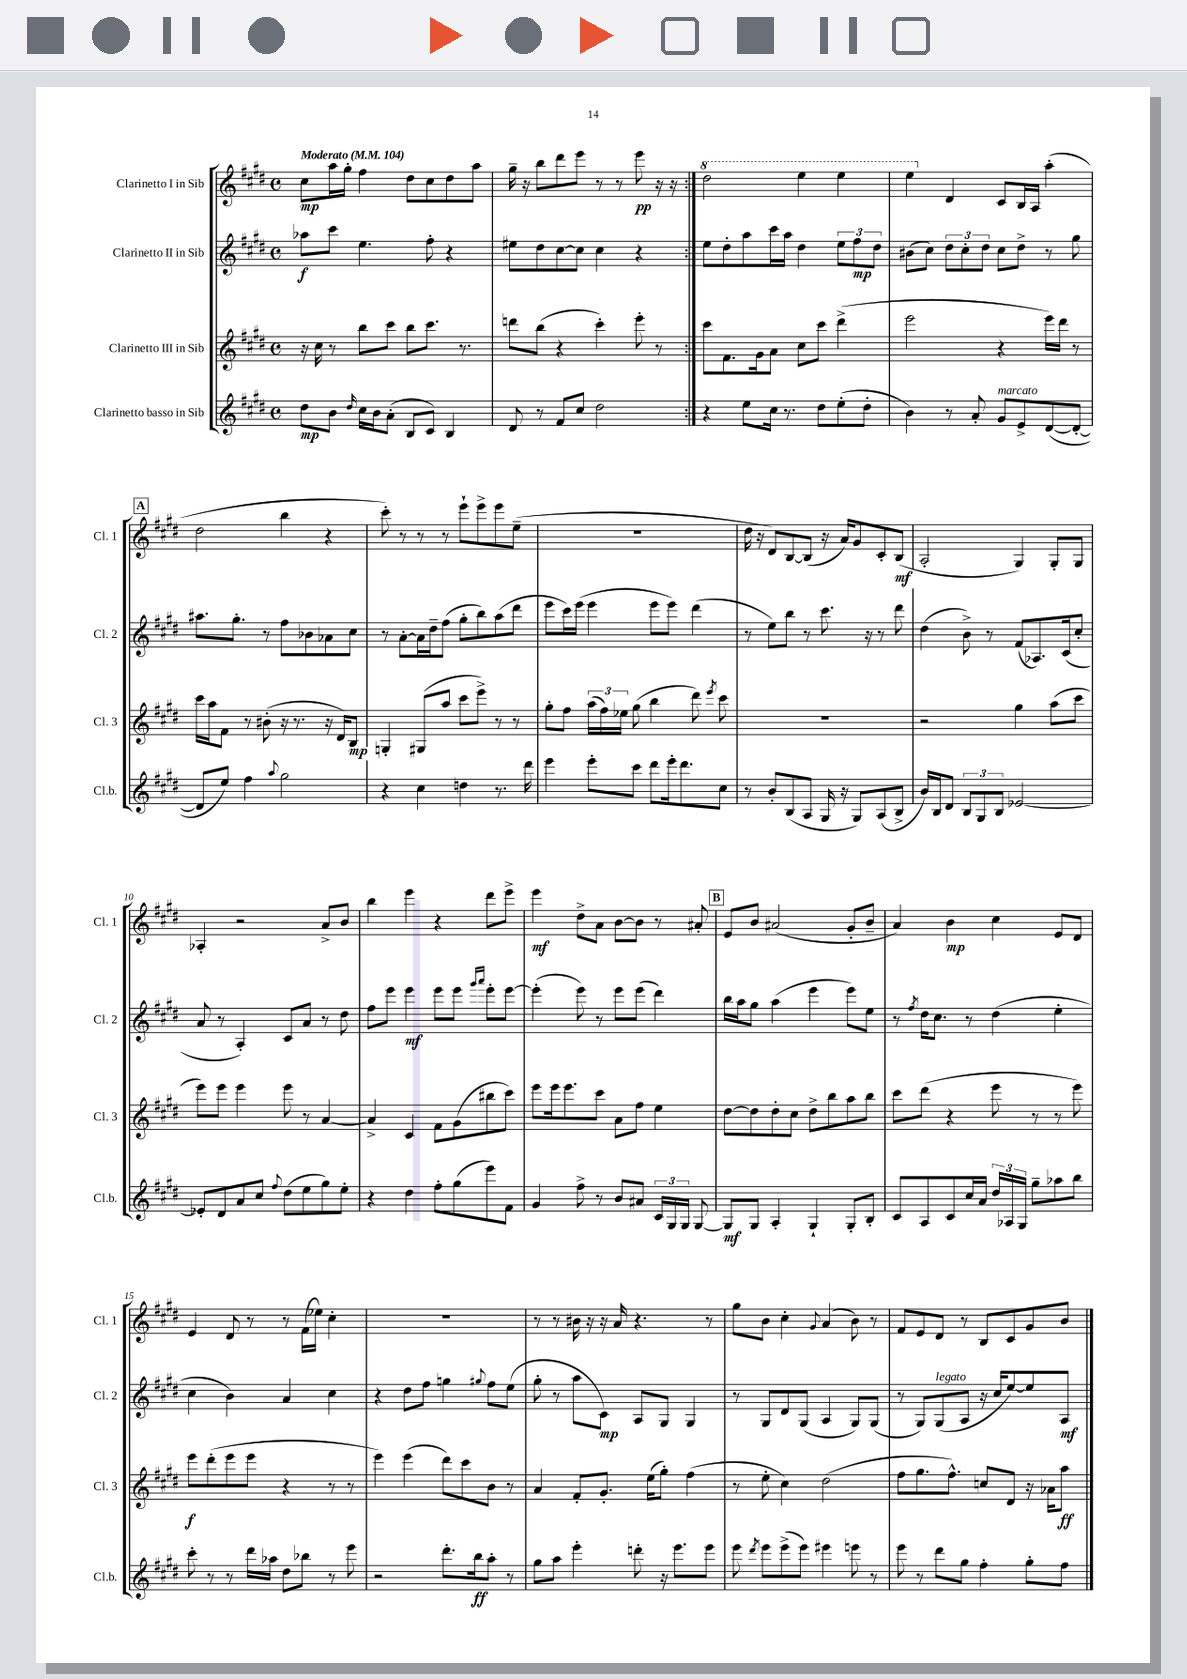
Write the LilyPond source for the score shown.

<<
\new StaffGroup <<
\new Staff = "s0" \with { instrumentName = "Clarinetto I in Sib" shortInstrumentName = "Cl. 1" } {
    \clef treble \key e \major \defaultTimeSignature \time 4/4 \tempo "Moderato" 4 = 104
    \autoBeamOff \repeat volta 2 { cis''8[\mp a''16 gis''16]-. fis''4 dis''8[ cis''8 dis''8 a''8] |
    gis''16-- r16 b''8[ dis'''8 e'''8] r8 r8 e'''8\pp r16 r16 | }
    \ottava #1 dis'''2 e'''4 e'''4 |
    e'''4 \ottava #0 dis'4 cis'8[ b16 a16] a''4-.( |
    \mark \markup { \box "A" } dis''2 b''4 r4 |
    cis'''8-.) r8 r8 r8 e'''8[-! e'''8-> e'''8 e''8]--( |
    R1 |
    dis''16 r16 dis'8[) b8~ b8]( r16 a'16[) gis'8 cis'8-. b8]\mf( |
    a2-. gis4) gis8[-. gis8] |
    aes4-. r2 a'8[-> b'8] |
    b''4 e'''4 r4 dis'''8[ e'''8]-> |
    e'''4\mf dis''8[-> a'8] b'8[~ b'8] r8 ais'8-. |
    \mark \markup { \box "B" } e'8[ b'8] ais'2( gis'8[-. b'8]-- |
    a'4) b'4\mp cis''4 e'8[ dis'8] |
    e'4 dis'8 r8 r8 fis'16[( ees''16]) cis''4-. |
    R1 |
    r8 r8 bis'16 r16 r16 a'16 r4. r8 |
    gis''8[ b'8] cis''4-. \appoggiatura { gis'8 } a'4( b'8) r8 |
    fis'8[ e'8 dis'8] r8 b8[ cis'8 gis'8 b'8] \bar "|." |
}
\new Staff = "s1" \with { instrumentName = "Clarinetto II in Sib" shortInstrumentName = "Cl. 2" } {
    \clef treble \key e \major \defaultTimeSignature \time 4/4
    \autoBeamOff \repeat volta 2 { aes''8[\f cis'''8] e''4. fis''8-. r4 |
    eis''8[ dis''8 cis''8~ cis''8] cis''4 r4 | }
    e''8[ dis''8-. a''8 cis'''16 a''16] dis''4 \tuplet 3/2 { e''8[ fis''8\mp dis''8] } |
    bis'8[( cis''8]) \tuplet 3/2 { dis''8[ cis''8-. dis''8] } cis''8[ dis''8]-> r8 gis''8 |
    \mark \markup { \box "A" } ais''8.[ gis''8.]-. r8 fis''8[ bes'8 aes'8 cis''8] |
    r8 a'8[~-. a'16 dis''16-- fis''8]( gis''8[-. b''8) a''8( dis'''8] |
    e'''8[ cis'''16) e'''16]( e'''4 e'''8[ e'''8]) dis'''4( |
    r8 e''8[) b''8] r8 cis'''8. r16 r8 dis'''8 |
    dis''4( b'8->) r8 fis'8[( aes8.) cis'16( cis''8]-. |
    a'8 r8 a4-.) cis'8[ a'8] r8 dis''8 |
    fis''8[ e'''8] e'''4\mf e'''8[ e'''8] \grace { gis'''16[ a'''16] } e'''8[-. e'''8]~ |
    e'''4-.( e'''8) r8 e'''8[ e'''8]( dis'''4) |
    \mark \markup { \box "B" } b''16[ a''16 gis''8] a''4( e'''4 e'''8[) e''8] |
    r8 \acciaccatura { fis''8 } dis''16[ cis''8.] r8 dis''4( e''4-. |
    cis''4 b'4) a'4 cis''4 |
    r4 dis''8[ fis''8] g''4 \appoggiatura { gis''8 } fis''8[ e''8]( |
    gis''8-. r8 a''8[ cis'8]\mp) a8[ gis8] gis4 |
    r8 gis8[ dis'8 gis8]( a4 gis8[) gis8]( |
    r8 gis8[) gis8^\markup { \italic "legato" }( a8] r16 cis''16[ e''8~) e''8 a8]\mf \bar "|." |
}
\new Staff = "s2" \with { instrumentName = "Clarinetto III in Sib" shortInstrumentName = "Cl. 3" } {
    \clef treble \key e \major \defaultTimeSignature \time 4/4
    \autoBeamOff \repeat volta 2 { r16 cis''16 r8 b''8[ cis'''8] b''8[ cis'''8.] r8. |
    d'''8[ b''8]( r4 cis'''4-.) e'''8-. r8 | }
    cis'''8[ fis'8. gis'16 a'8] cis''8[ cis'''8] dis'''4->( |
    e'''2 r4 e'''16[) dis'''16] r8 |
    \mark \markup { \box "A" } cis'''16[ a''16 fis'8] r8 bis'8-.( r16 r8. r16 dis'16[) b8]\mp |
    g4-. gis8[( a''8] cis'''8[ e'''8]->) r8 r8 |
    gis''8[-. fis''8] \tuplet 3/2 { a''16[( fis''16) ees''16] } gis''8( b''4 dis'''8) \acciaccatura { e'''8 } cis'''8 |
    R1 |
    r2 gis''4 a''8[( cis'''8] |
    e'''8[) e'''8] e'''4 e'''8 r8 a'4~ |
    a'4-> cis'4 fis'8[ gis'8( bis''8 cis'''8]) |
    e'''8[ e'''16 e'''8. cis'''8] a'8[ fis''8] e''4 |
    \mark \markup { \box "B" } dis''8[~ dis''8 dis''8-. cis''8] dis''8[-> b''8 a''8 b''8] |
    cis'''8[ dis'''8]( r4 e'''8 r8 r8 e'''8) |
    e'''8[\f dis'''8-.( e'''8 e'''8] r4 r8 r8 |
    e'''4) e'''4( dis'''8[) cis'''8 b'8] r8 |
    a'4 fis'8[-. gis'8.]-. e''16[( gis''8]-.) fis''4( |
    r8 e''8-. cis''4) dis''2( |
    fis''8[ gis''8. fis''8.]-^) c''8[ dis'8] r16 aes'16[ a''8]\ff \bar "|." |
}
\new Staff = "s3" \with { instrumentName = "Clarinetto basso in Sib" shortInstrumentName = "Cl.b." } {
    \clef treble \key e \major \defaultTimeSignature \time 4/4
    \autoBeamOff \repeat volta 2 { dis''8[\mp b'8] \grace { dis''16 } cis''16[ b'16 a'8]-.( b8[ cis'8]) b4 |
    dis'8 r8 fis'8[ cis''8] dis''2 | }
    r4 e''8[ cis''16] r8. dis''8[ e''8-.( dis''8]-. |
    b'4) r8 a'8-. gis'8[^\markup { \italic "marcato" } e'8-> dis'8~( dis'8]~-. |
    \mark \markup { \box "A" } dis'8[ e''8]) fis''4 \appoggiatura { a''8 } gis''2 |
    r4 cis''4 d''4 r8. dis'''16 |
    e'''4 e'''8[-. cis'''8] dis'''8[ e'''16-. dis'''8. cis''8] |
    r8 b'8[-. b8( a8] gis16 r16 gis8[) a8( b8]-> |
    b'16[) b16 dis'8] \tuplet 3/2 { b8[ gis8 b8] } ees'2~ |
    ees'8[-. dis'8 a'8 cis''8] \appoggiatura { fis''8 } dis''8[( e''8 gis''8) e''8]-. |
    r4 dis''4 fis''8[-. gis''8( e'''8) fis'8] |
    gis'4 fis''8-> r8 b'8[ ais'8] \tuplet 3/2 { cis'16[ gis16 gis16] } gis8~ |
    \mark \markup { \box "B" } gis8[\mf gis8] a4-. gis4-! gis8[-. b8]-. |
    cis'8[ a8 cis'8 cis''16 a'16] \tuplet 3/2 { dis''16[ aes16 gis16] } gis''8[-- aes''8 b''8] |
    cis'''8-. r8 r8 dis'''16[ aes''16] dis''8[ bes''8] r8 e'''8 |
    r2 dis'''8.[-. b''16\ff a''8]-. r8 |
    gis''8[ a''8] e'''4-. d'''8-. r16 e'''8.[ e'''8] |
    e'''8 \acciaccatura { dis'''8 } e'''8[ e'''8->( e'''8]) eis'''4 e'''8 r8 |
    e'''8 r8 dis'''8[ gis''8] fis''4-. gis''8[-. fis''8] \bar "|." |
}
>>
>>
